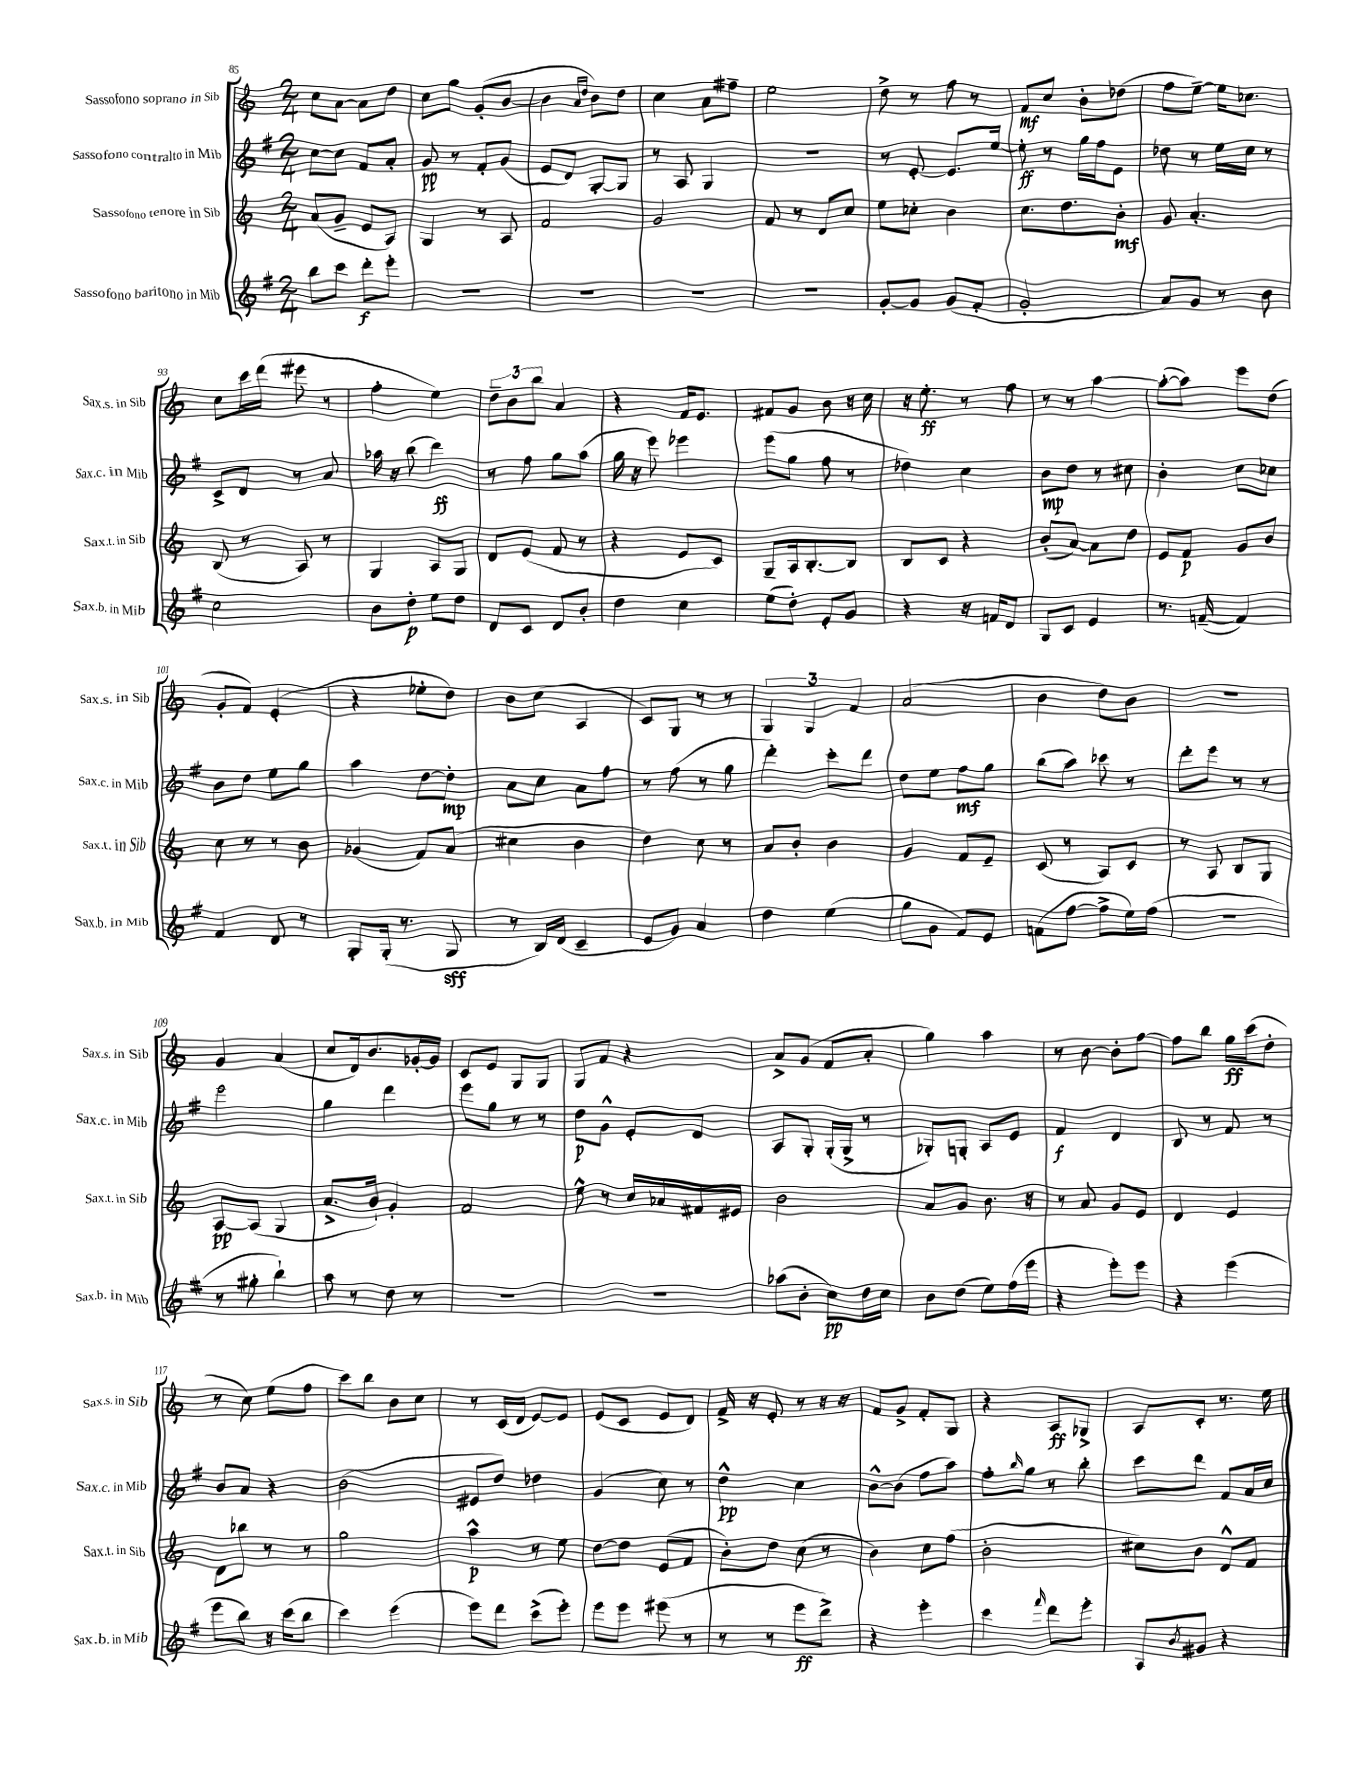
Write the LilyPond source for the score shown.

<<
\new StaffGroup <<
\new Staff = "s0" \with { instrumentName = "Sassofono soprano in Sib" shortInstrumentName = "Sax.s. in Sib" } {
    \clef treble \key c \major \numericTimeSignature \time 2/4
    c''8 a'8~ a'8 d''8 |
    c''8 g''8 g'8-.( b'8~ |
    b'4 \grace { a'16 d''16 } b'8) d''8 |
    c''4 a'8 fis''8-- |
    e''2 |
    d''8-> r8 f''8 r8 |
    f'8\mf c''8 b'8-. des''8( |
    f''8 e''8~--) e''16 ces''8. |
    c''8 c'''16 d'''16( eis'''8 r8 |
    f''4-. e''4) |
    \tuplet 3/2 { d''8-- b'8 b''8 } a'4 |
    r4 f'16 e'8. |
    fis'8 g'8 b'8 r16 c''16 |
    r16 e''8.-.\ff r8 f''8 |
    r8 r8 a''4~ |
    a''8~-.( a''8) e'''8 d''8( |
    g'8-. f'8) e'4-.( |
    r4 ees''8-. d''8) |
    b'8 c''8( a4 |
    c'8) g8 r8 r8 |
    \tuplet 3/2 { g4 g4 f'4 } |
    a'2( |
    b'4 d''8) b'8 |
    r2 |
    g'4 a'4( |
    c''8 d'16) b'8. ges'16~-. ges'16 |
    c'8 e'8 g8 g8 |
    g8 f'8 r4 |
    a'8-> g'8( f'8 a'8-. |
    g''4) a''4 |
    r8 b'8~ b'8-. f''8~ |
    f''8 b''8 g''16\ff c'''16( d''8-. |
    r8 c''8) e''8( f''8 |
    c'''8) b''8 b'8 c''8 |
    r8 c'16( d'16 e'8~) e'8 |
    e'8( c'8 e'8 d'8) |
    f'16-> r16 e'8-. r8 r16 r16 |
    f'8 g'8-> f'8-. g8 |
    r4 a8\ff ges8-> |
    a8 c'8-. r8. e''16 \bar "|." |
}
\new Staff = "s1" \with { instrumentName = "Sassofono contralto in Mib" shortInstrumentName = "Sax.c. in Mib" } {
    \clef treble \key g \major \numericTimeSignature \time 2/4
    c''8~ c''8 fis'8 a'8-. |
    g'8\pp r8 fis'8-. g'8( |
    e'8 d'8) g8~-. g8 |
    r8 a8 g4 |
    R2 |
    r8 e'8~-. e'8. e''16~ |
    e''8-.\ff r8 g''16 fis''16 e'8 |
    des''8 r8 e''16 c''16 r8 |
    c'8-> d'8 r8 a'8 |
    aes''16 r16 b''8( d'''4\ff) |
    r8 fis''8 g''8 a''8( |
    g''16 r16 e'''8) ees'''4 |
    e'''8( g''8 fis''8 r8 |
    des''4) c''4 |
    b'8\mp d''8 r8 cis''8 |
    b'4-. c''8 ces''8 |
    b'8 d''8 e''8 g''8 |
    a''4 d''8~ d''8-.\mp |
    a'8 c''8 a'8 fis''8 |
    r8 fis''8( r8 g''8 |
    d'''4-.) c'''8-. d'''8 |
    d''8 e''8 fis''8\mf g''8 |
    b''8( a''8) ces'''8 r8 |
    d'''8-. e'''8 r8 r8 |
    e'''2 |
    g''4 d'''4 |
    e'''8 g''8 r8 r8 |
    d''8\p g'8-^ e'8-. d'8 |
    a8 g8-. g16-.( g16-> r8 |
    ges8-.) g8-. a8 e'8 |
    fis'4\f d'4 |
    b8 r8 fis'8 r8 |
    b'8 a'8 r4 |
    b'2( |
    eis'8 d''8) des''4 |
    g'4( c''8) r8 |
    d''4-^\pp c''4 |
    b'8~-^ b'8( fis''8 a''8) |
    fis''8-. \grace { b''16 } g''8 r8 b''8-. |
    c'''8 d'''8 fis'8 a'16 c''16 \bar "|." |
}
\new Staff = "s2" \with { instrumentName = "Sassofono tenore in Sib" shortInstrumentName = "Sax.t. in Sib" } {
    \clef treble \key c \major \numericTimeSignature \time 2/4
    a'8( g'8-- e'8 a8) |
    g4 r8 a8 |
    f'2 |
    g'2 |
    f'8 r8 d'8 c''8 |
    e''8 ces''8-. b'4 |
    c''8. d''8. b'8-.\mf |
    g'8 a'4.-. |
    b8( r8 a8) r8 |
    g4 a8 g8 |
    d'8 e'8( f'8 r8 |
    r4 e'8 c'8) |
    g8-- a16 b8.~-. b8 |
    b8 c'8 r4 |
    b'8-.( a'8~) a'8 d''8 |
    e'8 f'8\p g'8 b'8 |
    c''8 r8 r8 b'8 |
    ges'4( f'8) a'8( |
    cis''4 b'4 |
    d''4) c''8 r8 |
    a'8 b'8-. b'4 |
    g'4 f'8 e'8-- |
    c'8( r8 a8) c'8 |
    r8 a8 b8 g8 |
    a8~\pp a8( g4 |
    a'8.-> b'16-!) g'4-. |
    f'2 |
    e''8-^ r8 c''16 aes'16 fis'16 eis'16 |
    b'2 |
    a'8 g'8 b'8. r16 |
    r8 a'8 g'8 e'8 |
    d'4 e'4 |
    d'8 bes''8 r8 r8 |
    g''2 |
    a''4-^\p r8 e''8 |
    d''8~ d''8 e'8( f'8 |
    b'8-.) d''8 c''8( r8 |
    b'4) c''8 f''8( |
    b'2-. |
    cis''8) b'8 d'8-^ f'8 \bar "|." |
}
\new Staff = "s3" \with { instrumentName = "Sassofono baritono in Mib" shortInstrumentName = "Sax.b. in Mib" } {
    \clef treble \key g \major \numericTimeSignature \time 2/4
    b''8 c'''8 d'''8-.\f e'''8-. |
    R2 |
    R2 |
    R2 |
    R2 |
    g'8~-. g'8 g'8( fis'8-. |
    g'2-. |
    a'8) g'8 r8 b'8 |
    c''2 |
    b'8 d''8-.\p e''8 d''8 |
    d'8 c'8 d'8 b'8-. |
    d''4 c''4 |
    e''8( d''8-.) e'8-. g'8 |
    r4 r16 f'16 d'8 |
    g8 c'8 e'4 |
    r8. f'16~--( f'4) |
    fis'4 d'8 r8 |
    g8-. g16-.( r8. g8\sff |
    r8 b16) d'16( c'4-- |
    e'8 g'8) a'4 |
    d''4 e''4( |
    g''8 g'8 fis'8) e'8 |
    f'8( fis''8~ fis''8-> e''16) fis''16( |
    R2 |
    r8 gis''8-. b''4-!) |
    a''8 r8 d''8 r8 |
    R2 |
    R2 |
    aes''8( b'8-. c''8\pp) d''16 c''16 |
    b'8 d''8( e''8) fis''16( e'''16 |
    r4 e'''8-.) e'''8 |
    r4 e'''4( |
    e'''8 b''8) r16 c'''16( b''8 |
    c'''4) e'''4( |
    e'''8) d'''8 c'''8->( e'''8-.) |
    e'''8 e'''8 eis'''8( r8 |
    r8 r8 e'''8\ff d'''8->) |
    r4 e'''4-. |
    c'''4 \grace { fis'''16 } d'''8 e'''8-. |
    a8 \acciaccatura { b'8 } gis'8 r4 \bar "|." |
}
>>
>>
\layout { \context { \Score currentBarNumber = #85 } }
